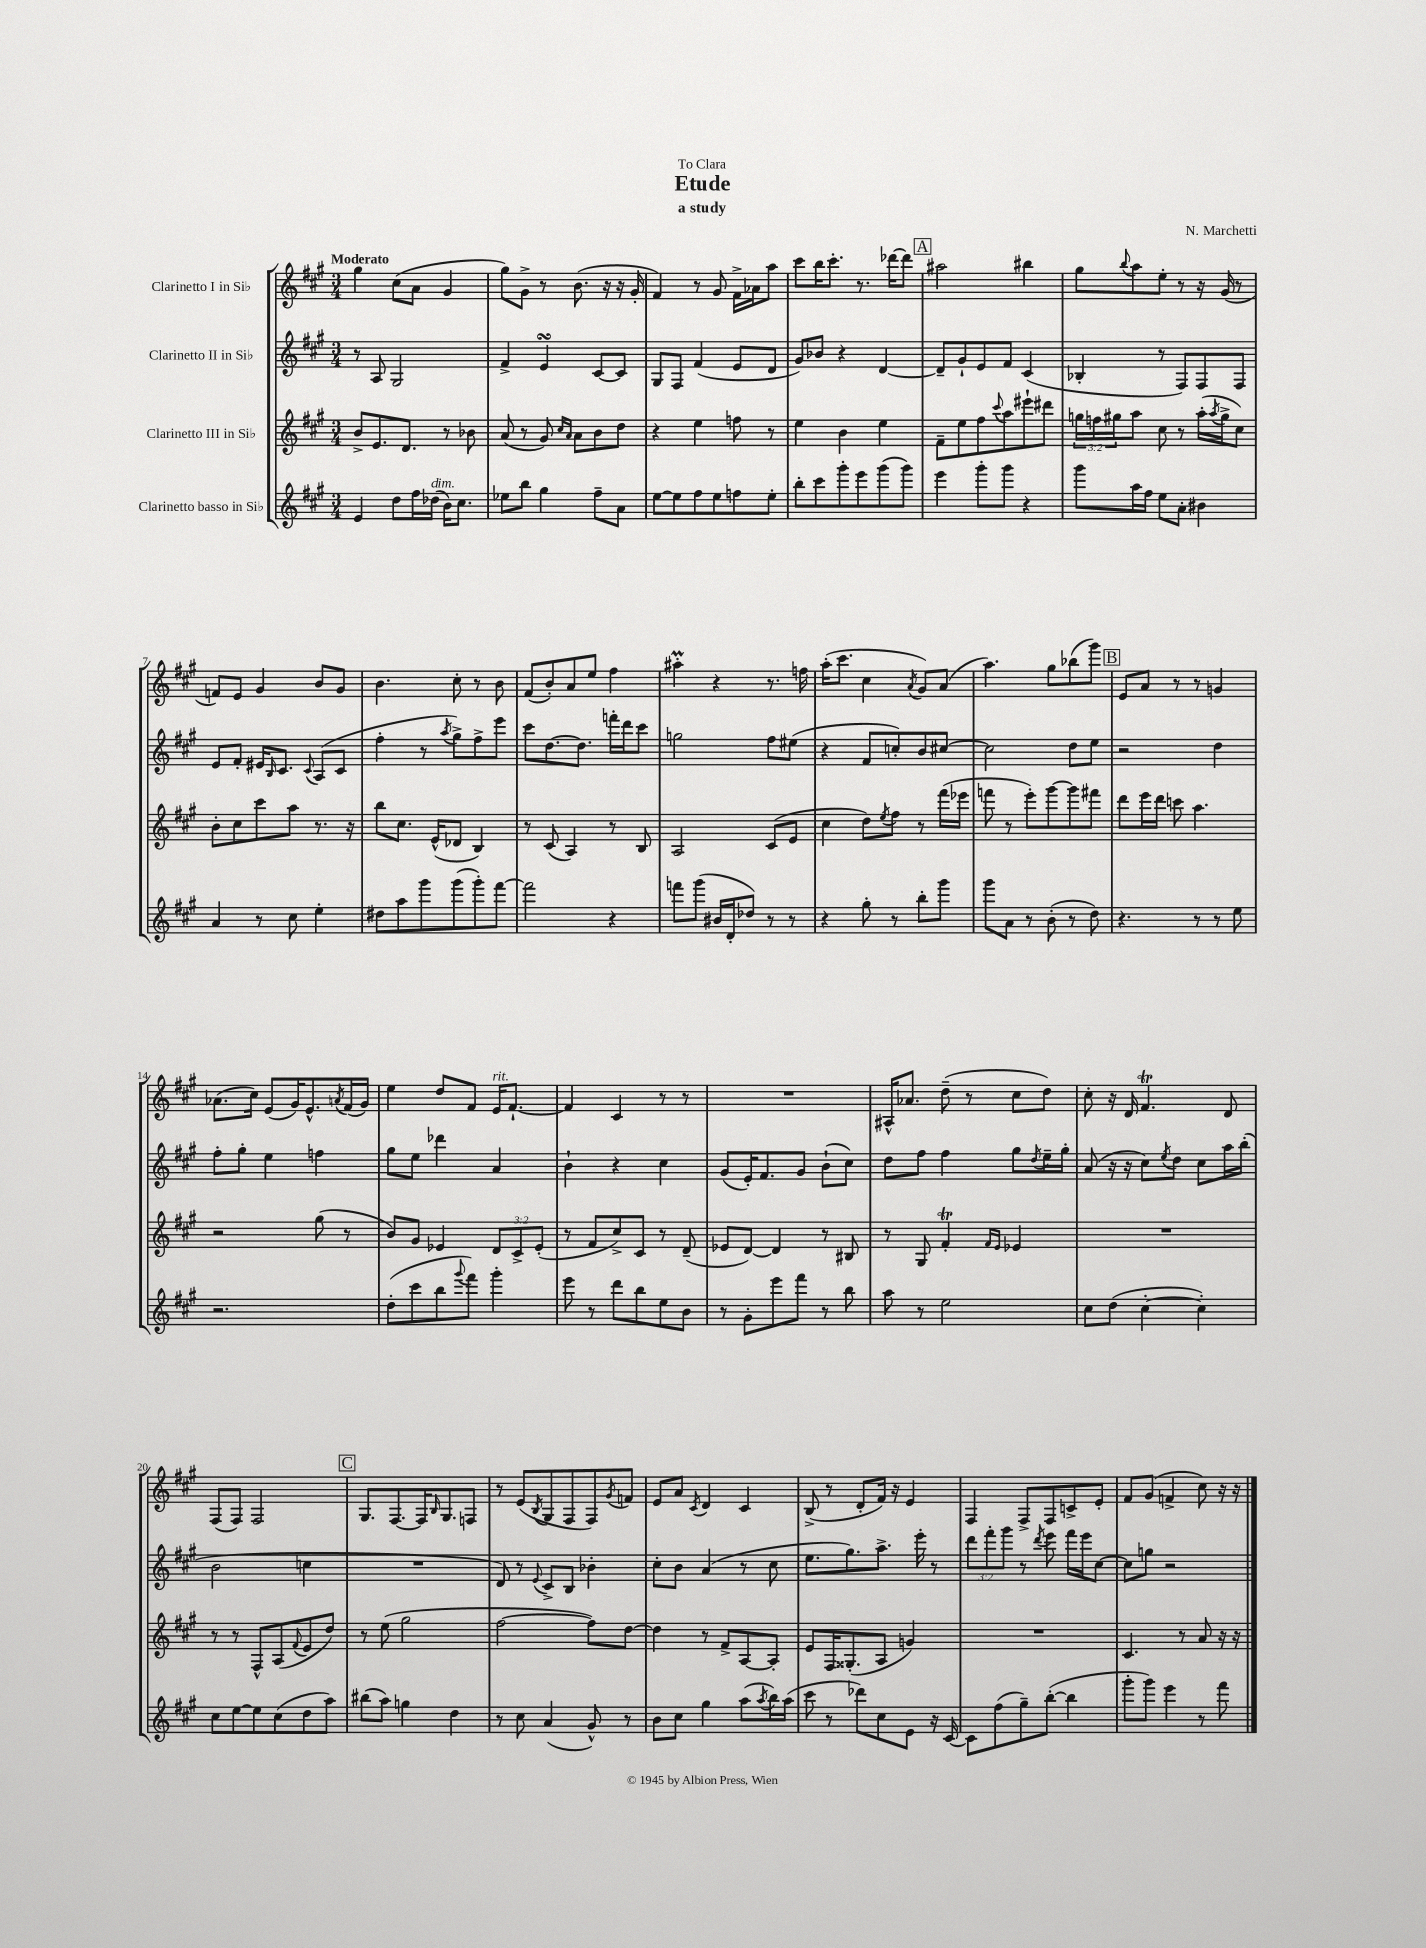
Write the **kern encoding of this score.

**kern	**kern	**kern	**kern
*part4	*part3	*part2	*part1
*staff4	*staff3	*staff2	*staff1
*I"Clarinetto basso in Si♭	*I"Clarinetto III in Si♭	*I"Clarinetto II in Si♭	*I"Clarinetto I in Si♭
*clefG2	*clefG2	*clefG2	*clefG2
*k[f#c#g#]	*k[f#c#g#]	*k[f#c#g#]	*k[f#c#g#]
*M3/4	*M3/4	*M3/4	*M3/4
=1	=1	=1	=1
!	!	!	!LO:TX:a:B:t=Moderato
4e/	8b^/L	8r	4gg#\
.	8.e/	8A/	.
8dd\L	.	2G#/	(8cc#\L
.	8.d/J	.	.
16ff#\L	.	.	8a\J
!LO:TX:a:i:t=dim.	!	!	!
(16dd-X\JJ	.	.	.
16b\KL)	8r	.	4g#/
8.cc#\J	.	.	.
.	8b-X\	.	.
=2	=2	=2	=2
8ee-X\L	(8a/	4f#^/	8gg#\L)
8bb\J	8r	.	8g#^\J
4gg#\	8g#/)	4esSSS/	8r
.	16qqcc#/LL	.	.
.	16qqa/JJ	.	.
.	8a\L	.	(8.b\
8ff#~\L	8b\	[8c#/L	.
.	.	.	16r
8a\J	8dd\J	8c#/J]	16r
.	.	.	16g#'/
=3	=3	=3	=3
[8ee\L	4r	8G#/L	4f#/)
8ee\]	.	8F#/J	.
8ff#\	4ee\	(4f#/	8r
8ee\	.	.	8g#/
8ffn\	8ffn\	8e/L	16f#^\LL
.	.	.	16a-X\J
8ee'\J	8r	8d/J	8aa\J
=4	=4	=4	=4
8bb'\L	4ee\	8g#/L)	8ccc#\L
8ccc#\	.	8b-X/J	16bb\K
.	.	.	8.ccc#'\J
8ggg#'\	4b\	4r	.
8eee\	.	.	8.r
(8ggg#\	4ee\	[4d/	.
.	.	.	[16ddd-X\KL
8ggg#\J)	.	.	8ddd-\J]
!!LO:REH:place=s1:t=A
=5	=5	=5	=5
4eee\	8f#~\L	8d~/L]	2aa#X\
.	8ee\	8g#`/	.
8ggg#'\L	8ff#\	8e/	.
.	8qqccc#/	.	.
8ggg#\J	8aa\	8f#/J	.
4r	8eee#X`\	(4c#/	4bb#X\
.	8ddd#X\J	.	.
=6	=6	=6	=6
8ggg#\L	24ggn\LL	4B-X'/	8gg#\L
.	24ffn\	.	.
.	24gg#X\J	.	.
.	.	.	8qqbb/
16aa\L	8aa\J	.	8aa\
16ff#\JJ	.	.	.
8ee\L	8cc#\	8r	8ee'\J
8a'\J	8r	8F#/L)	8r
4b#X\	(16aa'\LL	8F#/	16r
.	8qaa/	.	.
.	16gg#^\J	.	(16g#/
.	8cc#\J)	8F#/J	8r
!!LO:LB:g=z
=7	=7	=7	=7
4a/	8b'\L	8e/L	8fn/L)
.	8cc#\	8f#'/J	8e/J
8r	8ccc#\	16e#X/KL	4g#/
.	.	16qqB/	.
.	.	8.c#/J	.
8cc#\	8aa\J	.	.
.	.	8qqc#/	.
4ee'\	8.r	(8A/L	8b/L
.	.	8c#/J	8g#/J
.	16r	.	.
=8	=8	=8	=8
8dd#X\L	8bb\L	4ff#'\	4.b\
8aa\	8.cc#\J	.	.
8ggg#\	.	8r	.
.	(16e^^/KL	.	.
.	.	8qaa/	.
(8ggg#\	8d-X/J	8gg#^\L)	8cc#'\
8ggg#'\)	4B/)	8ff#^\	8r
[8fff#\J	.	8eee\J	8b\
=9	=9	=9	=9
2fff#\]	8r	8ccc#\L	(8f#/L
.	(8c#/	[8.dd\	8b'/)
.	4A/)	.	8a/
.	.	8.dd\J]	.
.	.	.	8ee/J
4r	8r	16fffn'\LL	4ff#\
.	.	16ddd\J	.
.	8B/	8ccc#\J	.
=10	=10	=10	=10
8fffn\L	2A/	2ggn\	4aa#Xm'\
(8ggg#\J	.	.	.
16b#X/LL	.	.	4r
16d'/J	.	.	.
8dd-X/J)	.	.	.
8r	(8c#/L	8ff#\L	8.r
8r	8e/J	(8ee#X\J	.
.	.	.	16ffn\
=11	=11	=11	=11
4r	4cc#\	4r	(16aa'\KL
.	.	.	8.ccc#\J
8gg#'\	8dd\L)	8f#/L	4cc#\
.	8qee/	.	.
8r	8ff#\J	8ccn'/)	.
.	.	.	8qa/
8bb'\L	8r	8b/	8g#/L)
8ggg#\J	(16fff#\LL	[8cc#X/J	(8a/J
.	16eee-X\JJ	.	.
=12	=12	=12	=12
8ggg#\L	8fffn\	2cc#\]	4.aa\)
8a\J	8r	.	.
8r	8eee'\L)	.	.
(8b'\	[8ggg#\	.	8gg#\L
8r	8ggg#\]	8dd\L	(8bb-X\
8dd\)	8fff#X\J	8ee\J	8ggg#\J)
!!LO:REH:place=s1:t=B
=13	=13	=13	=13
4.r	8ddd\L	2r	8e/L
.	16eee\L	.	8a/J
.	16ddd\JJ	.	.
.	8cccn\	.	8r
8r	4.aa\	.	8r
8r	.	4dd\	4gn/
8ee\	.	.	.
!!LO:LB:g=z
=14	=14	=14	=14
2.r	2r	8ff#'\L	(8.a-X\L
.	.	8gg#'\J	.
.	.	.	16cc#\Jk)
.	.	4ee\	(8e/L
.	.	.	16g#/K)
.	.	.	8.e^^/
.	(8gg#\	4ffn\	.
.	.	.	8qan/
.	8r	.	(16f#/L
.	.	.	16g#/JJ)
=15	=15	=15	=15
(8dd'\L	8b/L)	8gg#\L	4ee\
8ccc#\	8g#/J	8ee\J	.
8bb\	4e-X/	4ddd-X\	8dd/L
8qqggg#/	.	.	.
8fff#\J)	.	.	8f#/J
!	!	!	!LO:TX:a:i:t=rit.
4ggg#'\	12d/L	4a/	16e/KL
.	.	.	[8.f#`/J
.	12c#^/	.	.
.	(12e-'/J	.	.
=16	=16	=16	=16
8eee\	8r	4b`\	4f#/]
8r	8f#/L	.	.
8ddd\L	8cc#^/)	4r	4c#/
8bb\	8c#/J	.	.
8ee\	8r	4cc#\	8r
8b\J	(8d~/	.	8r
=17	=17	=17	=17
8r	8e-X/L	(8g#/L	2.r
8g#'\L	[8d/J)	16e'/K)	.
.	.	8.f#/	.
8eee\	4d/]	.	.
8fff#\J	.	8g#/J	.
8r	8r	(8b`\L	.
8bb\	8B#X/	8cc#\J)	.
=18	=18	=18	=18
8aa\	8r	8dd\L	16A#X^^/KL
.	.	.	8.a-X/J
8r	8G#/	8ff#\J	.
2ee\	4f#T'/	4ff#\	(8dd~\
.	.	.	8r
.	16qqf#/LL	.	.
.	16qqe/JJ	.	.
.	4e-X/	8gg#\L	8cc#\L
.	.	8qdd/	.
.	.	16ee~\L	8dd\J)
.	.	16gg#'\JJ	.
=19	=19	=19	=19
8cc#\L	2.r	(8a/	8cc#'\
(8dd\J	.	16r	16r
.	.	16r	16d/
[4cc#'\	.	8cc#\L)	4.f#T/
.	.	8qee/	.
.	.	8dd\J	.
4cc#'\])	.	8cc#\L	.
.	.	16aa\L	8d/
.	.	(16bb'\JJ	.
!!LO:LB:g=z
=20	=20	=20	=20
8cc#\L	8r	2b\	(8F#/L
[8ee\	8r	.	8F#/J)
8ee\]	8F#^^/L	.	2F#/
(8cc#\	(8A/	.	.
.	8qqf#/	.	.
8dd\	8e/	4ccn\	.
8aa\J)	8dd/J)	.	.
!!LO:REH:place=s1:t=C
=21	=21	=21	=21
(8bb#X\L	8r	2.r	8.G#/L
8aa\J)	(8ee\	.	.
.	.	.	[8.F#/
4ggn\	2gg#\	.	.
.	.	.	16F#/K]
.	.	.	16qqB/
.	.	.	8.G#/
4dd\	.	.	.
.	.	.	8Fn/J
=22	=22	=22	=22
8r	[2ff#\	8d/)	8r
8cc#\	.	8r	(8e/L
.	.	8qqe/	8qB/
(4a/	.	8c#^/L	8G#/
.	.	8B/J	8F#/
8g#^^/)	8ff#\L])	4b-X'\	8F#/)
.	.	.	8qg#/
8r	[8dd\J	.	8fn/J
=23	=23	=23	=23
8b\L	4dd\]	8cc#'\L	8e/L
8cc#\J	.	8b\J	8a/J
.	.	.	8qc#/
4gg#\	8r	(4a/	4d/
.	8f#^/L	.	.
(8aa\L	[8A/	8r	4c#/
8qaa/	.	.	.
16bb\L)	8A'/J]	8cc#\	.
(16aa\JJ	.	.	.
=24	=24	=24	=24
8ccc#\	8e/L	8.ee\L	(8B^/
8r	16F#/K	.	8r
.	(8.G##X'/	8.gg#\)	.
8ddd-X\L)	.	.	8d'/L
8cc#\	8A/J	8.aa^\J	16f#/Jk)
.	.	.	16r
8e\J	4gn/)	.	4e/
.	.	16eee'\	.
16r	.	8r	.
[16c#/	.	.	.
=25	=25	=25	=25
8c#\L]	2.r	12ddd\L	4F#/
.	.	12fff#'\	.
(8ff#\	.	.	.
.	.	12ggg#\J	.
8gg#~\)	.	8r	8F#^/L
.	.	8qddd/	.
([8bb'\J	.	8eee\	8F#/
4bb\]	.	16fff#\LL	8cn^/
.	.	16eee\J	.
.	.	[8cc#\J	8e'/J
=26	=26	=26	=26
8ggg#'\L	4.c#/	8cc#\L]	8f#/L
8ggg#\J)	.	8ggn\J	(8g#/J
4eee\	.	2r	4fn^/
.	8r	.	.
8r	8a/	.	8cc#\)
8fff#\	16r	.	16r
.	16r	.	16r
==	==	==	==
*-	*-	*-	*-
